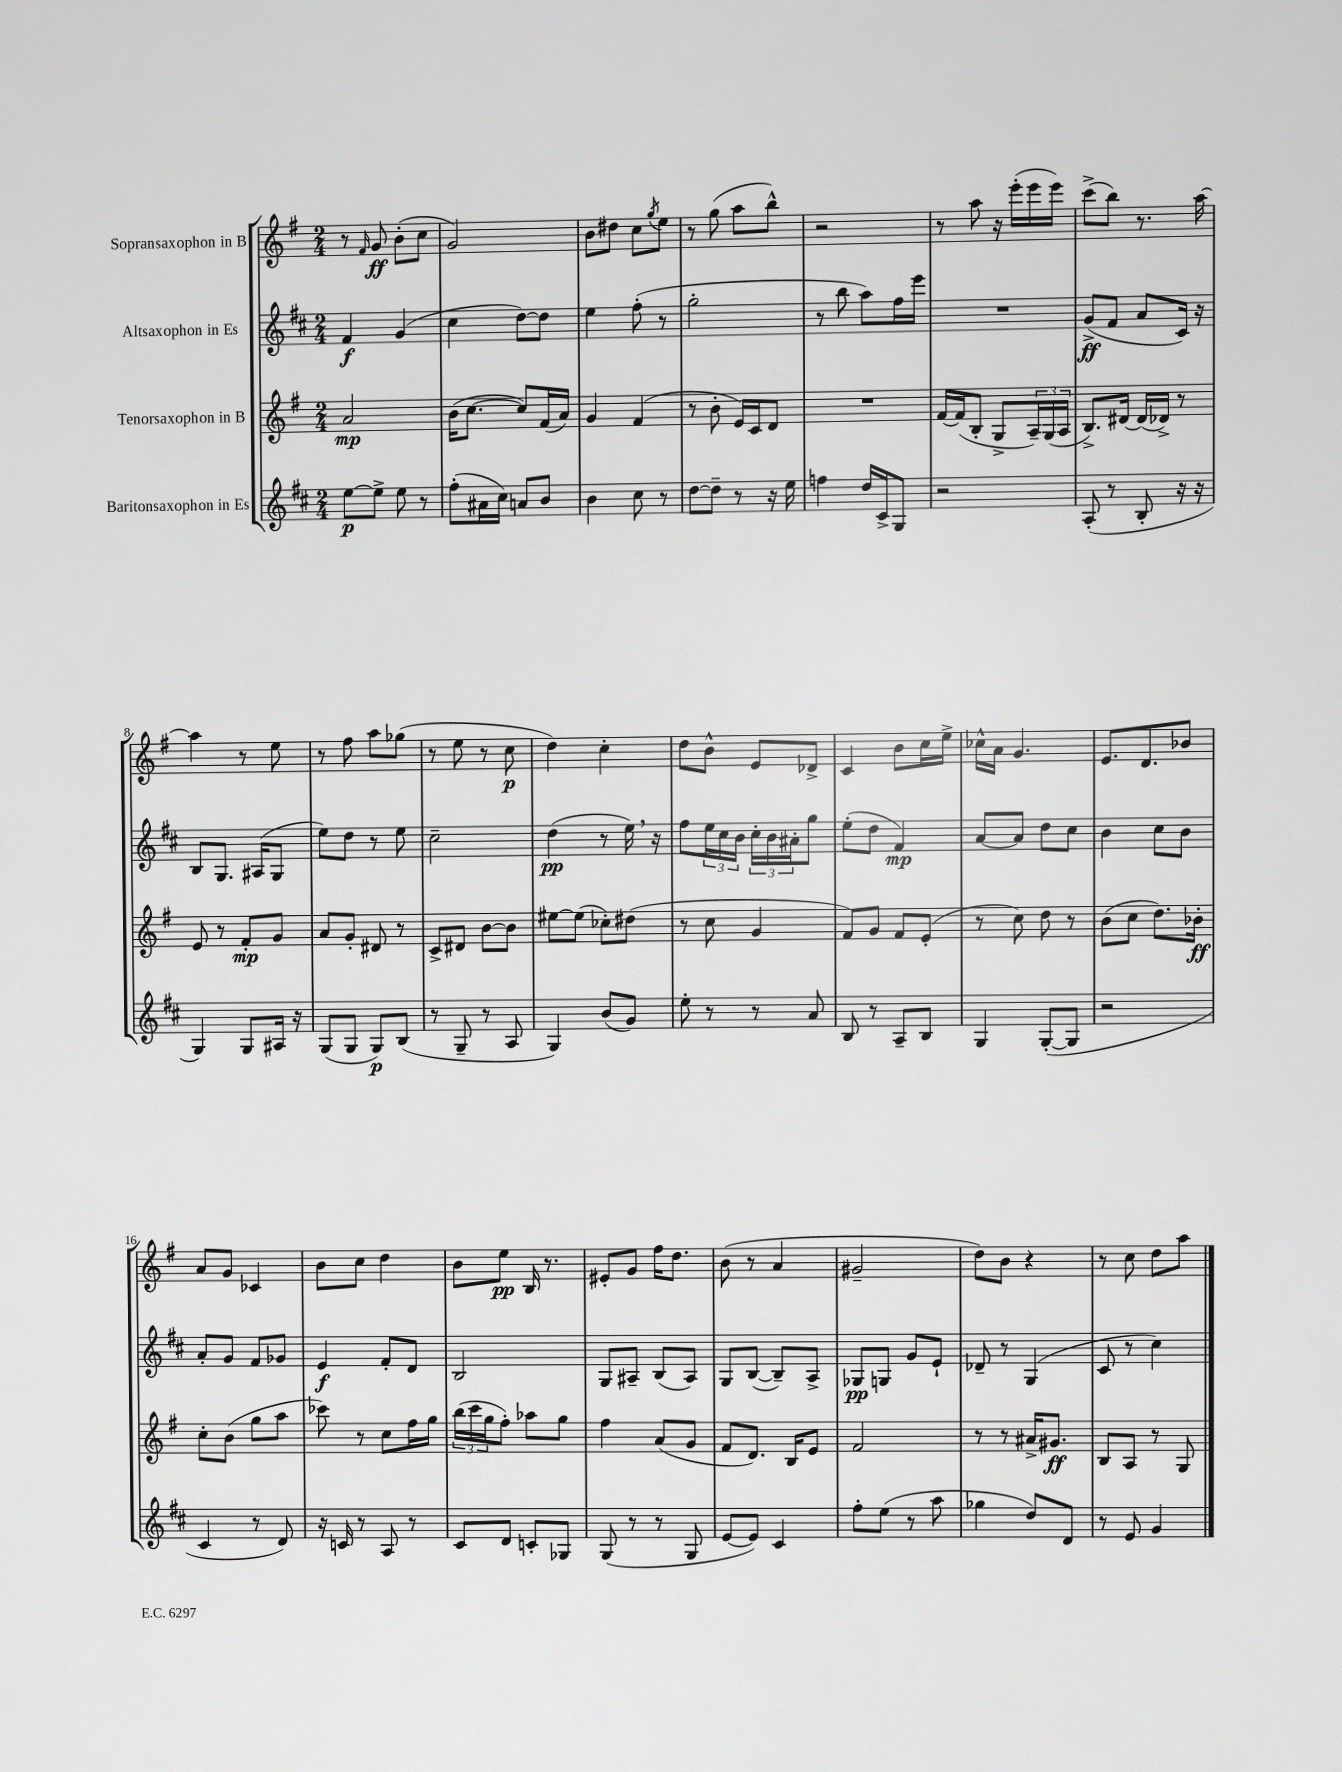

**kern	**dynam	**kern	**dynam	**kern	**dynam	**kern	**dynam
*part4	*part4	*part3	*part3	*part2	*part2	*part1	*part1
*staff4	*staff4	*staff3	*staff3	*staff2	*staff2	*staff1	*staff1
*I"Baritonsaxophon in Es	*	*I"Tenorsaxophon in B	*	*I"Altsaxophon in Es	*	*I"Sopransaxophon in B	*
*clefG2	*	*clefG2	*	*clefG2	*	*clefG2	*
*k[f#c#]	*	*k[f#]	*	*k[f#c#]	*	*k[f#]	*
*M2/4	*	*M2/4	*	*M2/4	*	*M2/4	*
=1	=1	=1	=1	=1	=1	=1	=1
[8ee\L	p	2a/	mp	4f#/	f	8r	.
.	.	.	.	.	.	16qqf#/	.
8ee^\J]	.	.	.	.	.	8g/	ff
8ee\	.	.	.	(4g/	.	(8b'\L	.
8r	.	.	.	.	.	8cc\J	.
=2	=2	=2	=2	=2	=2	=2	=2
(8ff#'\L	.	(16b\KL	.	4cc#\	.	2g/)	.
.	.	[8.cc\J	.	.	.	.	.
16a#X\L	.	.	.	.	.	.	.
16cc#\JJ)	.	.	.	.	.	.	.
8an/L	.	8cc/L])	.	[8dd\L)	.	.	.
8b/J	.	(16f#/L	.	8dd\J]	.	.	.
.	.	16a/JJ)	.	.	.	.	.
=3	=3	=3	=3	=3	=3	=3	=3
4b\	.	4g/	.	4ee\	.	8b\L	.
.	.	.	.	.	.	8dd#X\J	.
8cc#\	.	(4f#/	.	(8ff#'\	.	8cc\L	.
.	.	.	.	.	.	8qgg/	.
8r	.	.	.	8r	.	8ee\J	.
=4	=4	=4	=4	=4	=4	=4	=4
[8dd\L	.	8r	.	2gg'\	.	8r	.
8dd~\J]	.	8b'\	.	.	.	(8gg\	.
8r	.	16e/LL)	.	.	.	8aa\L	.
.	.	16c/J	.	.	.	.	.
16r	.	8d/J	.	.	.	8bb^^\J)	.
16ee\	.	.	.	.	.	.	.
=5	=5	=5	=5	=5	=5	=5	=5
4ffn\	.	2r	.	8r	.	2r	.
.	.	.	.	8bb\	.	.	.
16dd/LL	.	.	.	8aa\L)	.	.	.
16c#^/J	.	.	.	.	.	.	.
8G/J	.	.	.	16ff#\L	.	.	.
.	.	.	.	16eee\JJ	.	.	.
=6	=6	=6	=6	=6	=6	=6	=6
2r	.	[16f#/LL	.	2r	.	8r	.
.	.	(16f#/J]	.	.	.	.	.
.	.	8B'/J	.	.	.	8aa\	.
.	.	8G^/L	.	.	.	16r	.
.	.	.	.	.	.	(16eee'\LL	.
.	.	24A~/L)	.	.	.	16eee\	.
.	.	(24G/	.	.	.	.	.
.	.	.	.	.	.	16eee\JJ)	.
.	.	24A/JJ	.	.	.	.	.
=7	=7	=7	=7	=7	=7	=7	=7
(8A'/	.	8.B^/L)	.	(8g^/L	ff	(8ccc^\L	.
8r	.	.	.	8f#/J	.	8bb\J)	.
.	.	[16d#X/Jk	.	.	.	.	.
8B'/	.	(16d#/LL]	.	8a/L	.	8.r	.
.	.	16d-X^/JJ)	.	.	.	.	.
16r	.	8r	.	16c#/Jk)	.	.	.
16r	.	.	.	16r	.	[16aa\	.
!!LO:LB:g=z
=8	=8	=8	=8	=8	=8	=8	=8
4G/)	.	8e/	.	8B/L	.	4aa\]	.
.	.	8r	.	8.G/J	.	.	.
8G/L	.	8f#'/L	mp	.	.	8r	.
.	.	.	.	(16A#X/KL	.	.	.
16A#X/Jk	.	8g/J	.	8G/J	.	8ee\	.
16r	.	.	.	.	.	.	.
=9	=9	=9	=9	=9	=9	=9	=9
(8G/L	.	8a/L	.	8ee\L)	.	8r	.
8G/J	.	8g'/J	.	8dd\J	.	8ff#\	.
8G/L)	p	8d#X/	.	8r	.	8aa\L	.
(8B/J	.	8r	.	8ee\	.	(8gg-X\J	.
=10	=10	=10	=10	=10	=10	=10	=10
8r	.	8c^/L	.	2cc#~\	.	8r	.
8G~/	.	8d#X/J	.	.	.	8ee\	.
8r	.	[8b\L	.	.	.	8r	.
8A/	.	8b\J]	.	.	.	8cc\	p
=11	=11	=11	=11	=11	=11	=11	=11
4G/)	.	[8ee#X\L	.	(4dd\	pp	4dd\)	.
.	.	(8ee#\J]	.	.	.	.	.
(8b/L	.	8cc-X'\L)	.	8r	.	4cc'\	.
8g/J)	.	(8dd#X\J	.	16ee,\)	.	.	.
.	.	.	.	16r	.	.	.
=12	=12	=12	=12	=12	=12	=12	=12
8ee'\	.	8r	.	8ff#\L	.	8dd\L	.
8r	.	8cc\	.	24ee\L	.	8b^^\J	.
.	.	.	.	24cc#\	.	.	.
.	.	.	.	24b\JJ	.	.	.
8r	.	4g/	.	24cc#'\LL	.	8e/L	.
.	.	.	.	24b\	.	.	.
.	.	.	.	24a#X'\J	.	.	.
8a/	.	.	.	8gg\J	.	8d-X^/J	.
=13	=13	=13	=13	=13	=13	=13	=13
8B/	.	8f#/L)	.	(8ee'\L	.	4c/	.
8r	.	8g/J	.	8dd\J	.	.	.
8A~/L	.	8f#/L	.	4f#/)	mp	8b\L	.
8B/J	.	(8e'/J	.	.	.	16cc\L	.
.	.	.	.	.	.	16ee^\JJ	.
=14	=14	=14	=14	=14	=14	=14	=14
4G/	.	8r	.	[8a/L	.	16cc-X^^\LL	.
.	.	.	.	.	.	16a\JJ	.
.	.	8cc\)	.	8a/J]	.	4.g/	.
([8G'/L	.	8dd\	.	8dd\L	.	.	.
8G/J]	.	8r	.	8cc#\J	.	.	.
=15	=15	=15	=15	=15	=15	=15	=15
2r	.	(8b\L	.	4b\	.	8.e/L	.
.	.	8cc\J	.	.	.	.	.
.	.	.	.	.	.	8.d/	.
.	.	8.dd\L)	.	8cc#\L	.	.	.
.	.	.	.	8b\J	.	8b-X/J	.
.	.	16b-X'\Jk	ff	.	.	.	.
!!LO:LB:g=z
=16	=16	=16	=16	=16	=16	=16	=16
4c#/	.	8cc'\L	.	8a'/L	.	8a/L	.
.	.	(8b\J	.	8g/J	.	8g/J	.
8r	.	8gg\L	.	8f#/L	.	4c-X/	.
8d/)	.	8aa\J	.	8g-X/J	.	.	.
=17	=17	=17	=17	=17	=17	=17	=17
16r	.	8ccc-X\)	.	4e/	f	8b\L	.
16cn/	.	.	.	.	.	.	.
8r	.	8r	.	.	.	8cc\J	.
8A/	.	8cc\L	.	8f#'/L	.	4dd\	.
8r	.	16ff#\L	.	8d/J	.	.	.
.	.	16gg\JJ	.	.	.	.	.
=18	=18	=18	=18	=18	=18	=18	=18
8c#/L	.	(24bb\LL	.	2B/	.	8b\L	.
.	.	24ccc\	.	.	.	.	.
.	.	24gg\J	.	.	.	.	.
8d/J	.	8ff#'\J)	.	.	.	8ee\J	pp
8cn'/L	.	8aa-X\L	.	.	.	16B/	.
.	.	.	.	.	.	8.r	.
8G-X/J	.	8gg\J	.	.	.	.	.
=19	=19	=19	=19	=19	=19	=19	=19
(8G/	.	4ff#\	.	8G/L	.	8e#X'/L	.
8r	.	.	.	8A#X~/J	.	8g/J	.
8r	.	(8a/L	.	(8B/L	.	16ff#\KL	.
.	.	.	.	.	.	8.dd\J	.
8G/	.	8g/J	.	8A#/J)	.	.	.
=20	=20	=20	=20	=20	=20	=20	=20
[8e/L	.	8f#/L	.	8G/L	.	(8b\	.
8e/J])	.	8.d/J)	.	([8B/J	.	8r	.
4c#/	.	.	.	8B~/L])	.	4a/	.
.	.	16B/KL	.	.	.	.	.
.	.	8e/J	.	8A^/J	.	.	.
=21	=21	=21	=21	=21	=21	=21	=21
8ff#'\L	.	2f#/	.	8G-X/L	pp	2g#X~/	.
(8ee\J	.	.	.	8Gn/J	.	.	.
8r	.	.	.	8g/L	.	.	.
8aa\	.	.	.	8e`/J	.	.	.
=22	=22	=22	=22	=22	=22	=22	=22
4gg-X\	.	8r	.	8d-X~/	.	8dd\L)	.
.	.	8r	.	8r	.	8b\J	.
8dd/L)	.	16a#X^/KL	.	(4G/	.	4r	.
.	.	8.g#X/J	ff	.	.	.	.
8d/J	.	.	.	.	.	.	.
=23	=23	=23	=23	=23	=23	=23	=23
8r	.	8B/L	.	8c#/	.	8r	.
8e/	.	8A/J	.	8r	.	8cc\	.
4g/	.	8r	.	4cc#\)	.	8dd\L	.
.	.	8G/	.	.	.	8aa\J	.
==	==	==	==	==	==	==	==
*-	*-	*-	*-	*-	*-	*-	*-
